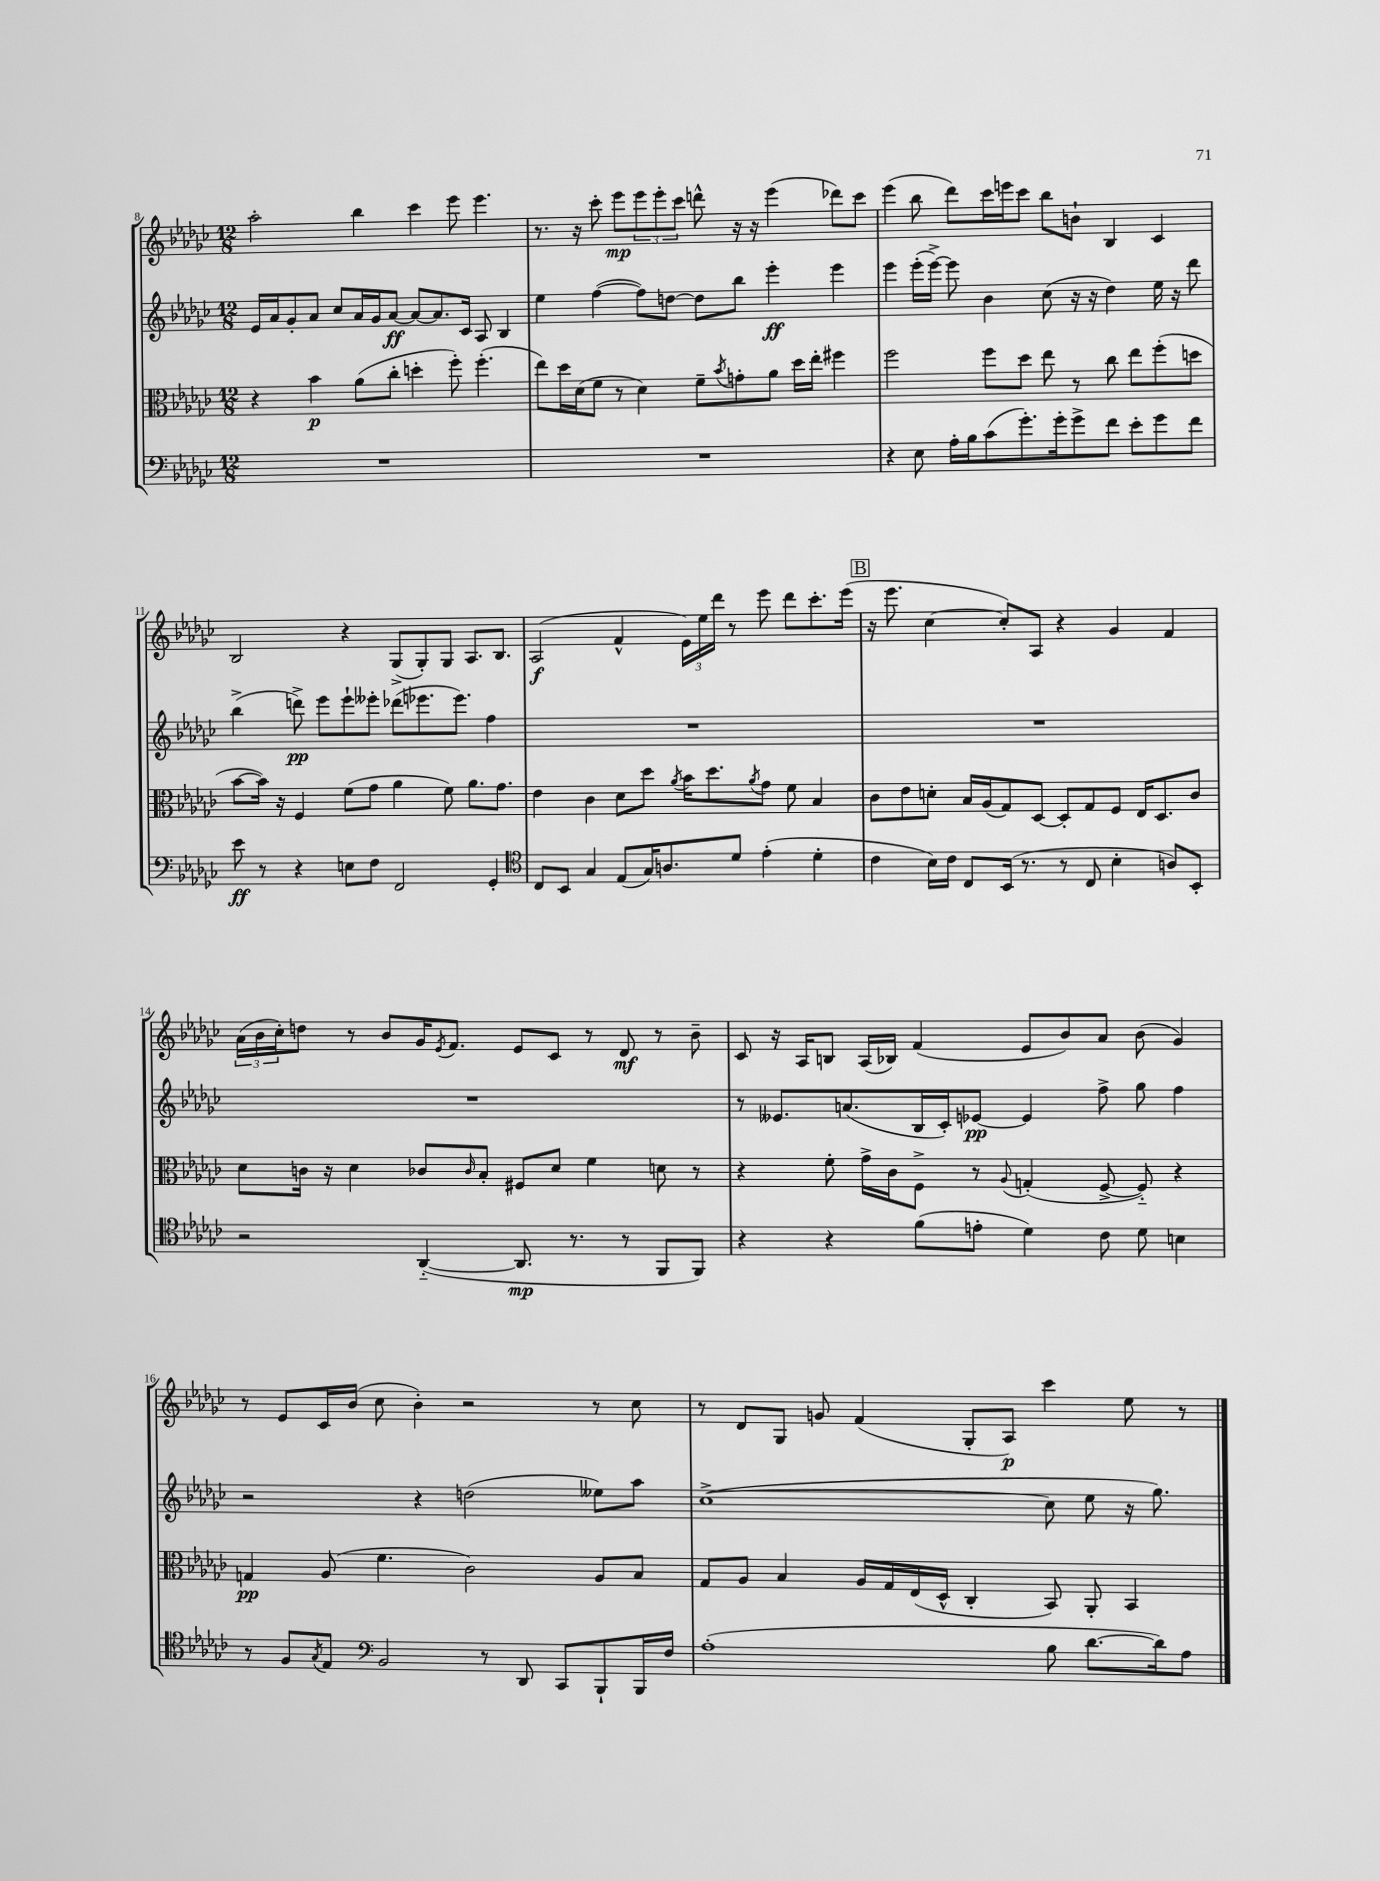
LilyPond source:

<<
\new StaffGroup <<
\new Staff = "s0" {
    \clef treble \key ges \major \numericTimeSignature \time 12/8
    aes''2-. bes''4 ces'''4 ees'''8 ees'''4. |
    r8. r16 ces'''8-. ees'''8\mp \tuplet 3/2 { ees'''8 ees'''8-. ces'''8 } d'''8-^ r16 r16 ees'''4( des'''8) ces'''8 |
    ees'''4( bes''8 des'''8) ces'''16 e'''16 ces'''8 bes''8 b'8-! bes4 ces'4 |
    bes2 r4 ges8->( ges8-.) ges8 aes8. bes8. |
    aes2\f( f'4-^ \tuplet 3/2 { ees'16) ees''16 des'''16 } r8 ees'''8 des'''8 ces'''8.-. ees'''16( |
    \mark \markup { \box "B" } r16 ees'''8. ces''4~ ces''8-.) aes8 r4 ges'4 f'4 |
    \tuplet 3/2 { aes'16( bes'16 ces''16-.) } d''8 r8 bes'8 ges'16 \acciaccatura { ees'8 } f'8. ees'8 ces'8 r8 des'8\mf r8 bes'8-- |
    ces'8 r16 aes16 b8 aes16( bes16) f'4( ees'8 bes'8) aes'8 bes'8( ges'4) |
    r8 ees'8 ces'16 bes'16( ces''8 bes'4-.) r2 r8 ces''8 |
    r8 des'8 ges8 g'8 f'4( ges8-. aes8\p) ces'''4 ees''8 r8 \bar "|." |
}
\new Staff = "s1" {
    \clef treble \key ges \major \numericTimeSignature \time 12/8
    ees'16 aes'16 ges'8-. aes'8 ces''8 aes'16 ges'16 aes'8~\ff aes'8~ aes'8. ces'16 aes8 bes4 |
    ees''4 f''4~( f''8) d''8~ d''8 bes''8 ees'''4-.\ff ees'''4 |
    ees'''4 ees'''16-.( ees'''16~->) ees'''8 bes'4 ces''8( r16 r16 des''4) ees''16 r16 des'''8 |
    bes''4->( d'''8->\pp) ees'''8 ees'''8-! eeses'''8-. des'''8( ees'''8. ees'''8.) f''4 |
    R1. |
    \mark \markup { \box "B" } R1. |
    R1. |
    r8 eeses'8. a'8.( bes16 ces'16-.) ees'8~\pp ees'4 f''8-> ges''8 f''4 |
    r2 r4 d''2( eeses''8) aes''8 |
    ces''1~->( ces''8 ees''8 r16 ges''8.) \bar "|." |
}
\new Staff = "s2" {
    \clef alto \key ges \major \numericTimeSignature \time 12/8
    r4 bes'4\p aes'8( ces''8-. d''4-. f''8-.) f''4.-.( |
    ees''8) des''16 des'16( f'8 r8 des'4) f'8-- \acciaccatura { bes'8 } g'8-. aes'8 des''16 ees''16-. fis''4 |
    f''2 f''8 des''8 ees''8 r8 ces''8 ees''8 f''8-.( d''8 |
    bes'8~ bes'16) r16 f4 f'8( ges'8 aes'4 f'8) aes'8. ges'8. |
    ees'4 ces'4 des'8 des''8 \acciaccatura { aes'8 } bes'16 des''8. \acciaccatura { aes'8 } ges'8 f'8 bes4 |
    \mark \markup { \box "B" } ces'8 ees'8 d'8-. bes16 aes16( ges8) des8~ des8-. ges8 f8 ees16 des8. ces'8 |
    des'8 c'16 r16 des'4 ces'8 \grace { ces'16 } bes8-. fis8 des'8 f'4 d'8 r8 |
    r4 f'8-. ges'16-> ces'16 f8-> r8 \appoggiatura { aes8 } g4-.( f8~-> f8-_) r4 |
    g4\pp aes8( f'4. ces'2) aes8 bes8 |
    ges8 aes8 bes4 aes16 ges16 ees16( des16-^ ces4-. bes,8) aes,8-. bes,4 \bar "|." |
}
\new Staff = "s3" {
    \clef bass \key ges \major \numericTimeSignature \time 12/8
    R1. |
    R1. |
    r4 ees8 aes16-. bes16 ces'8( ges'8.-.) ges'16-. ges'8-> f'8 ees'8-. ges'8 f'8 |
    ees'8\ff r8 r4 e8 f8 f,2 ges,4-. |
    \clef tenor ces8 bes,8 ges4 ees8( ges16) a8. des'8 ees'4-.( des'4-. |
    \mark \markup { \box "B" } ces'4 bes16) ces'16 ces8 bes,16( r8. r8 ces8 bes4-. a8) bes,8-. |
    r2 aes,4~-_( aes,8.\mp r8. r8 f,8 f,8) |
    r4 r4 f'8( e'8-. des'4) ces'8 des'8 b4 |
    r8 f8 \acciaccatura { ges8 } ees8 \clef bass bes,2 r8 des,8 ces,8 bes,,8-! bes,,16 f16 |
    aes1-.( bes8 des'8.~ des'16) aes8 \bar "|." |
}
>>
>>
\layout { \context { \Score currentBarNumber = #8 } }
